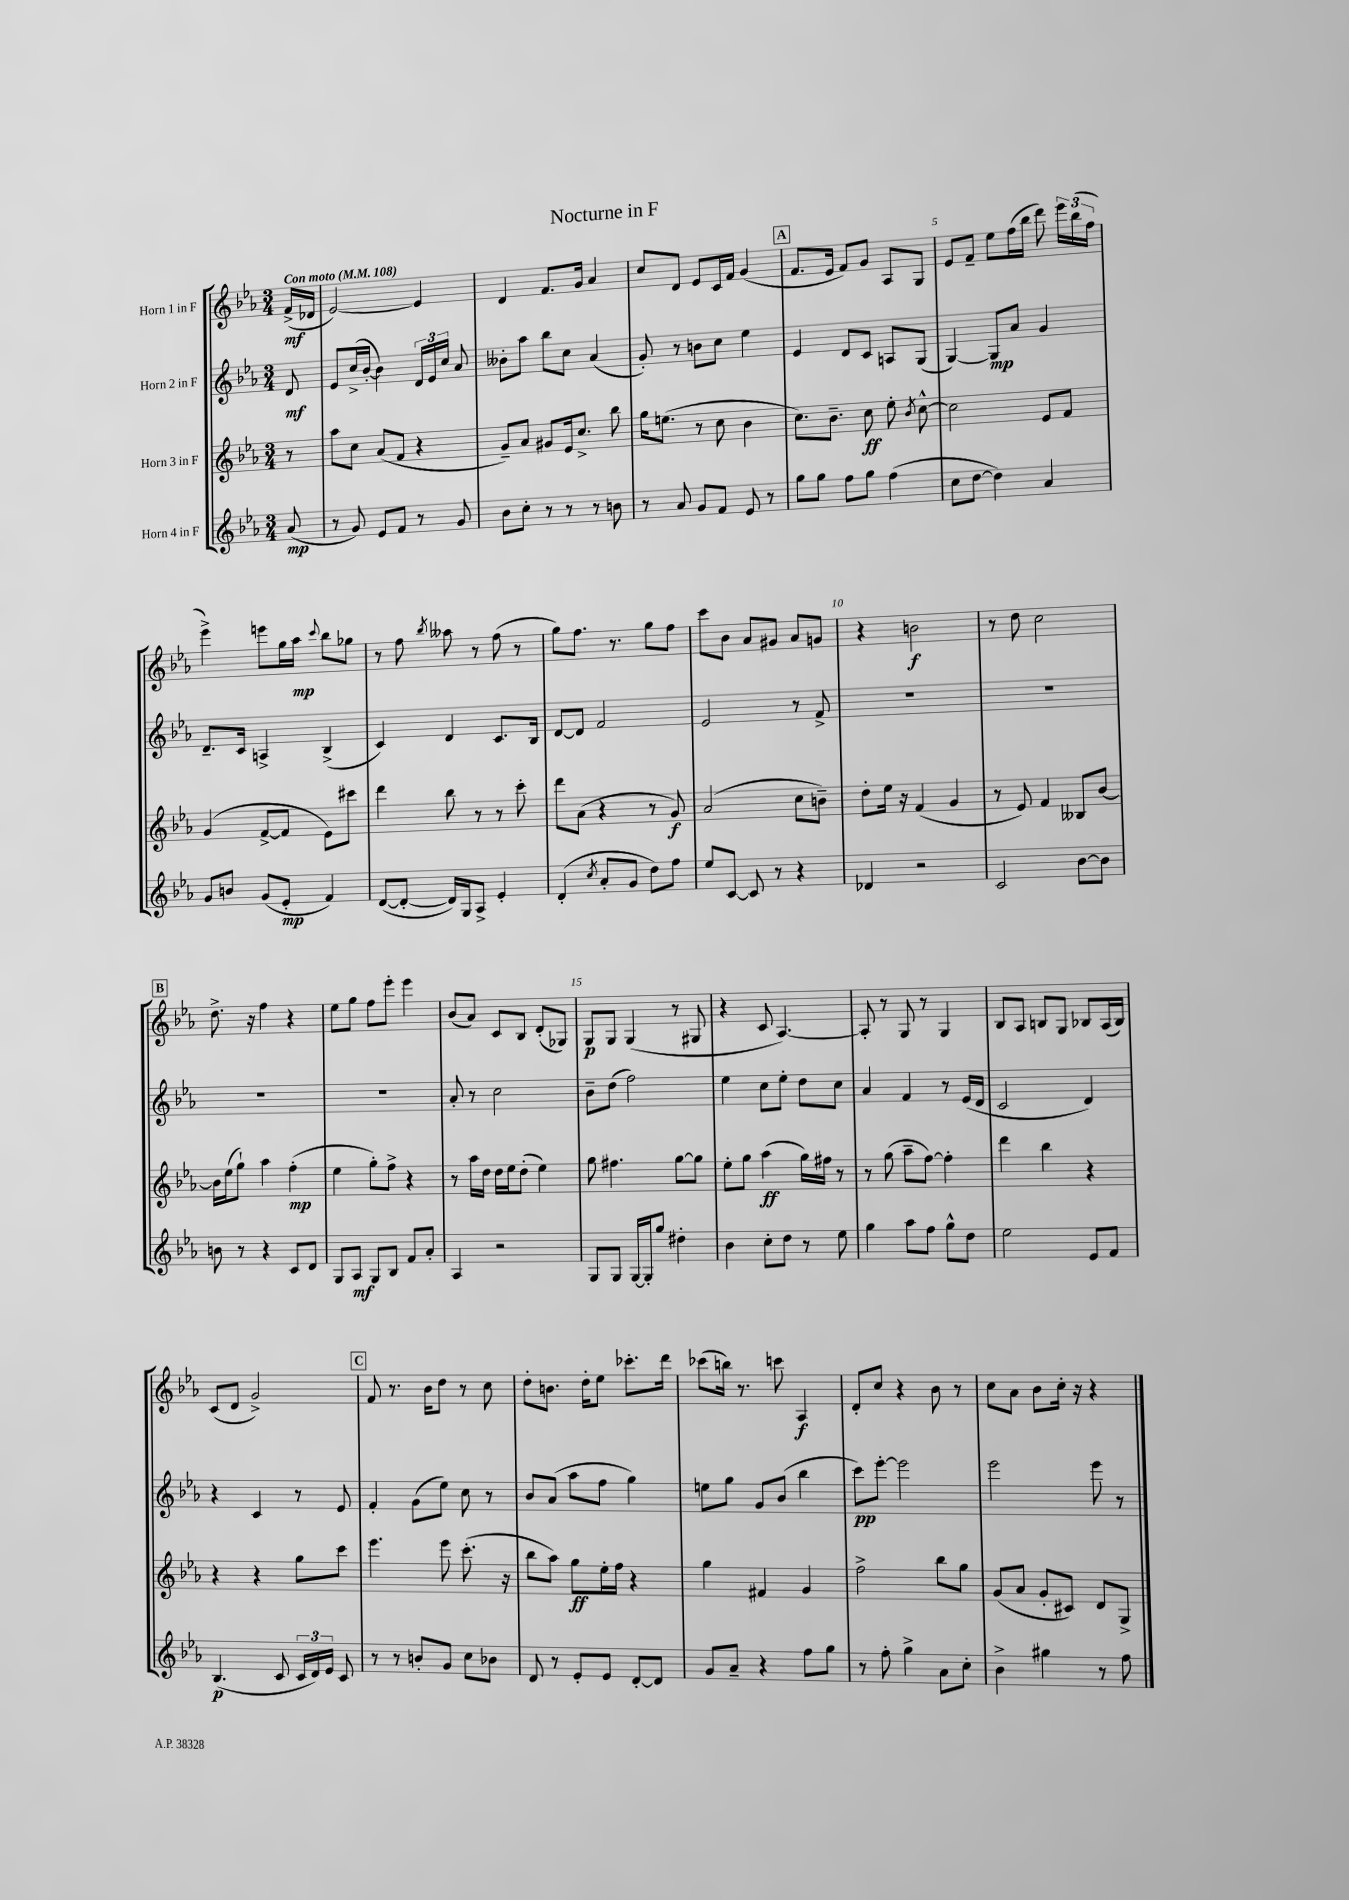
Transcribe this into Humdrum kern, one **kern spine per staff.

**kern	**kern	**kern	**kern
*staff4	*staff3	*staff2	*staff1
*clefG2	*clefG2	*clefG2	*clefG2
*k[b-e-a-]	*k[b-e-a-]	*k[b-e-a-]	*k[b-e-a-]
*M3/4	*M3/4	*M3/4	*M3/4
*MM108	*MM108	*MM108	*MM108
(8a-	8r	8d	(16f^
.	.	.	16d-
=	=	=	=
8r	8aa-	8e-	[2e-)
8g)	8cc	(16cc^	.
.	.	[16b-'	.
8e-	(8a-	4b-])	.
8f	8f	.	.
8r	4r	24d	4e-]
.	.	24e-	.
.	.	24cc	.
8g	.	8a-	.
=	=	=	=
8b-	8g~)	8b--'	4d
8cc'	8a-	8aa-	.
8r	8g#	8bb-	8.f
8r	16e-	8cc	.
.	8.cc^	.	16g
8r	.	(4a-	4a-
8b	8bb-	.	.
=	=	=	=
8r	16gg	8g')	8cc
.	(8.ee	.	.
8a-	.	8r	8d
8g	8r	8b	8e-
8f	8cc	8cc	16c
.	.	.	16f
8e-	4b-	4ee-	(4g
8r	.	.	.
=	=	=	=
8gg	8.cc)	4e-	8.f
8gg	.	.	.
.	8.b-~	.	16e-
8ff	.	8d	8f)
8gg	8cc	8c	8g
(4ff	8ee-'	8A	8A-
.	8qb-	.	.
.	[8cc^^	(8G	8G
=	=	=	=
8cc	2cc]	[4G)	8e-
[8dd	.	.	8f~
4dd])	.	8G]	8ee-
.	.	8a-	(16ff
.	.	.	16bb-
4a-	8e-	4g	8ddd)
.	8f	.	24eee-
.	.	.	(24bb-
.	.	.	24ff
=	=	=	=
8g	(4g	8.d~	4eee-^)
8b	.	.	.
.	.	16c	.
(8g	[8f^	4A^	8eee
8e-'	8f]	.	16gg
.	.	.	16aa-
.	.	.	8qqccc
4f)	8e-)	(4B-^	8bb-
.	8ccc#	.	8gg-
=	=	=	=
([8d	4ddd	4c)	8r
8d'_	.	.	8ff
.	.	.	8qbb-
16d])	8bb-	4d	8aa--
16G	.	.	.
8A-^	8r	.	8r
4e-'	8r	8.c	(8ff
.	8ccc'	.	8r
.	.	16B-	.
=	=	=	=
(4d'	8ddd	[8d	8gg)
.	(8a-	8d]	8.ff
8qcc	.	.	.
8a-'	4r	2f	.
.	.	.	8.r
8g	.	.	.
8dd)	8r	.	8gg
8ff	8g)	.	8ff
=	=	=	=
8ee-	(2a-	2e-	8ccc
[8c	.	.	8b-
8c]	.	.	8a-
8r	.	.	8g#
4r	8cc	8r	8a-
.	8b~)	8f^	8g
=	=	=	=
4d-	8dd'	2.r	4r
.	16ee-	.	.
.	16r	.	.
2r	(4f	.	2b
.	4g	.	.
=	=	=	=
2c	8r	2.r	8r
.	8e-)	.	8dd
.	4f	.	2cc
[8b-	8B--	.	.
8b-]	[8b-	.	.
=	=	=	=
8b	16b-]	2.r	8.dd^
.	(16ee-	.	.
8r	8gg`)	.	.
.	.	.	16r
4r	4aa-	.	4ff
8c	(4ff'	.	4r
8d	.	.	.
=	=	=	=
8G	4ee-	2.r	8ee-
8A-	.	.	8gg
8G	8gg')	.	8ff
8B-	8ff^	.	8eee-'
8f	4r	.	4eee-
8a-'	.	.	.
=	=	=	=
4A-	8r	8a-'	(8b-
.	16aa-	8r	8a-)
.	16dd	.	.
2r	16dd	2cc	8c
.	16ee-	.	.
.	(8dd'	.	8B-
.	4ee-)	.	(8d'
.	.	.	8G-)
=	=	=	=
8G	8gg	8b-~	8G
8G	4.ff#	(8dd	8G
[16G	.	2ff)	(4G
16G']	.	.	.
8gg	.	.	.
4dd#'	[8gg	.	8r
.	8gg]	.	8G#
=	=	=	=
4b-	8ee-'	4ee-	4r
.	8gg	.	.
8cc'	(4aa-	8cc	8c
8dd	.	8ee-'	[4.A-)
8r	16gg)	8dd	.
.	16ff#	.	.
8ee-	8r	8cc	.
=	=	=	=
4gg	8r	4a-	8A-']
.	(8gg	.	8r
8aa-	8aa-~	4f	8G
8ff	[8ff)	.	8r
8gg^^	4ff']	8r	4G
8dd	.	(16e-	.
.	.	16d	.
=	=	=	=
2ee-	4ddd	2c	8B-
.	.	.	8A-
.	4bb-	.	8B
.	.	.	8G
8e-	4r	4d)	8B-
8f	.	.	(16A-
.	.	.	16B-)
=	=	=	=
(4.B-	4r	4r	(8c
.	.	.	8d
.	4r	4c	2g^)
8c	.	.	.
24c	8gg	8r	.
24d)	.	.	.
24e-	.	.	.
8c	8ccc	8e-	.
=	=	=	=
8r	4.eee-	4f'	8f
8r	.	.	8.r
8b'	.	(8g	.
.	.	.	16b-
8g	8eee-	8ee-)	8dd
8cc	(8.ccc'	8cc	8r
8b-	.	8r	8cc
.	16r	.	.
=	=	=	=
8d	8bb-	8b-	8dd'
8r	8aa-)	(8a-	8.b
8e-'	8gg	8aa-	.
.	.	.	16dd'
8e-	16ee-'	8ff	8ee-
.	16ff	.	.
[8d'	4r	4gg)	8.ccc-'
8d]	.	.	.
.	.	.	16ddd
=	=	=	=
8g	4gg	8ee	(8ccc-
8a-~	.	8gg	16bb)
.	.	.	8.r
4r	4f#	8g	.
.	.	(8b-	8ccc
8ff	4g	4bb-	4A-
8gg	.	.	.
=	=	=	=
8r	2ff^	8ccc)	8d'
8ff'	.	[8eee-'	8cc
4gg^	.	2eee-]	4r
8a-	8bb-	.	8b-
8cc'	8gg	.	8r
=	=	=	=
4b-^	(8g	2eee-	8cc
.	8a-	.	8a-
4gg#	8g'	.	8b-
.	8c#)	.	16cc'
.	.	.	16r
8r	8d	8eee-	4r
8ff	8G^	8r	.
==	==	==	==
*-	*-	*-	*-
